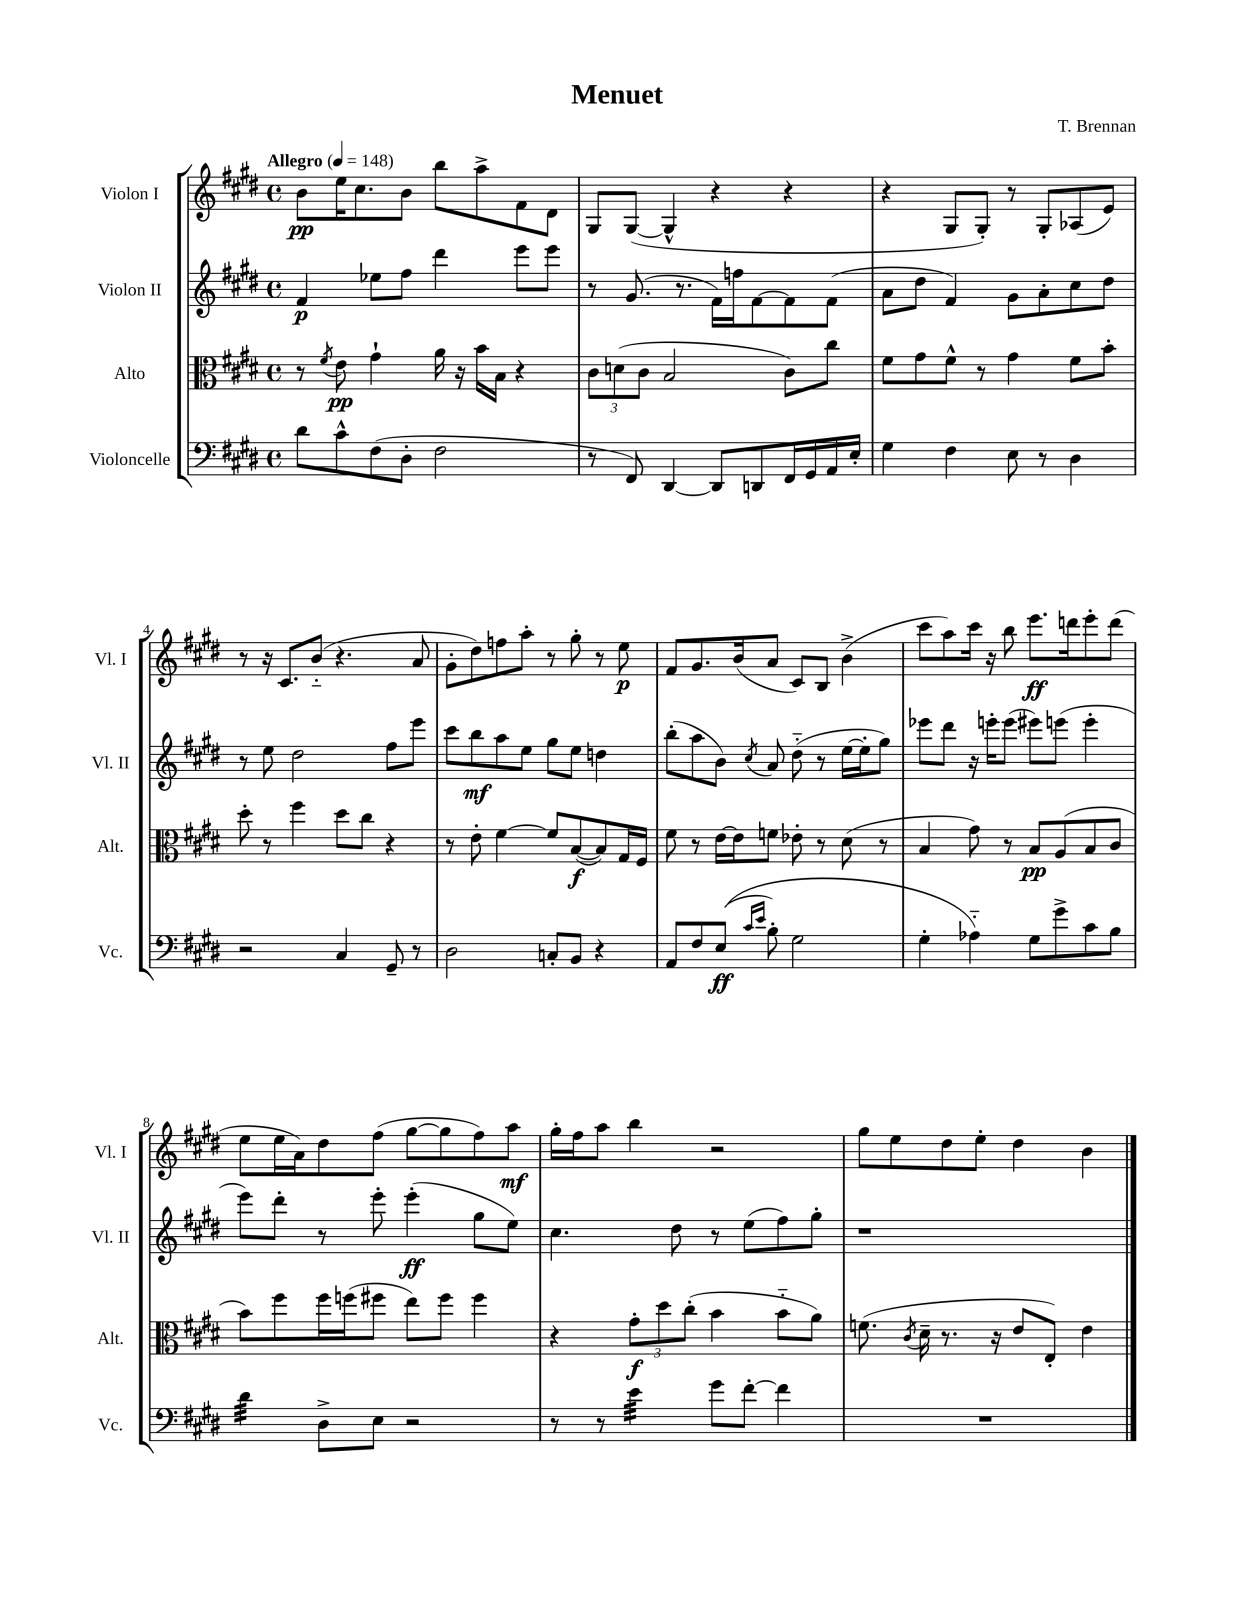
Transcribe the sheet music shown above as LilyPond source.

\header { title = "Menuet" composer = "T. Brennan" }
<<
\new StaffGroup <<
\new Staff = "s0" \with { instrumentName = "Violon I" shortInstrumentName = "Vl. I" } {
    \clef treble \key e \major \defaultTimeSignature \time 4/4 \tempo "Allegro" 4 = 148
    \autoBeamOff b'8[\pp e''16 cis''8. b'8] b''8[ a''8-> fis'8 dis'8] |
    gis8[ gis8]~( gis4-^ r4 r4 |
    r4 gis8[ gis8]-.) r8 gis8[-. aes8( e'8]) |
    r8 r16 cis'8.[ b'8]-_( r4. a'8 |
    gis'8[-. dis''8) f''8 a''8]-. r8 gis''8-. r8 e''8\p |
    fis'8[ gis'8. b'16( a'8] cis'8[) b8] b'4->( |
    cis'''8[ a''8) cis'''16] r16 b''8 e'''8.[\ff d'''16 e'''8-. d'''8]( |
    e''8[ e''16 a'16) dis''8 fis''8]( gis''8[~ gis''8 fis''8) a''8]\mf |
    gis''16[-. fis''16 a''8] b''4 r2 |
    gis''8[ e''8 dis''8 e''8]-. dis''4 b'4 \bar "|." |
}
\new Staff = "s1" \with { instrumentName = "Violon II" shortInstrumentName = "Vl. II" } {
    \clef treble \key e \major \defaultTimeSignature \time 4/4
    \autoBeamOff fis'4\p ees''8[ fis''8] dis'''4 e'''8[ e'''8] |
    r8 gis'8.( r8. fis'16[) f''16 fis'8~ fis'8 fis'8]( |
    a'8[ dis''8] fis'4) gis'8[ a'8-. cis''8 dis''8] |
    r8 e''8 dis''2 fis''8[ e'''8] |
    cis'''8[ b''8\mf a''8 e''8] gis''8[ e''8] d''4 |
    b''8[-.( a''8 b'8]) \acciaccatura { cis''8 } a'8 dis''8-_( r8 e''16[~ e''16-. gis''8]) |
    ees'''8[ dis'''8] r16 e'''16[-. e'''8]( eis'''8[) e'''8]( e'''4-. |
    e'''8[) dis'''8]-. r8 e'''8-. e'''4-.\ff( gis''8[ e''8]) |
    cis''4. dis''8 r8 e''8[( fis''8) gis''8]-. |
    r1 \bar "|." |
}
\new Staff = "s2" \with { instrumentName = "Alto" shortInstrumentName = "Alt." } {
    \clef alto \key e \major \defaultTimeSignature \time 4/4
    \autoBeamOff r8 \acciaccatura { fis'8 } e'8\pp gis'4-! a'16 r16 b'16[ b16] r4 |
    \tuplet 3/2 { cis'8[ d'8( cis'8] } b2 cis'8[) cis''8] |
    fis'8[ gis'8 fis'8]-^ r8 gis'4 fis'8[ b'8]-. |
    dis''8-. r8 fis''4 dis''8[ cis''8] r4 |
    r8 e'8-. fis'4~ fis'8[ b8~\f( b8) gis16 fis16] |
    fis'8 r8 e'16[~ e'16 f'8] ees'8-. r8 dis'8( r8 |
    b4 gis'8) r8 b8[\pp a8( b8 cis'8] |
    b'8[) fis''8 fis''16 f''16( fis''8] e''8[) fis''8] fis''4 |
    r4 \tuplet 3/2 { gis'8[-.\f dis''8 cis''8]-.( } b'4 b'8[-_ a'8]) |
    f'8.( \acciaccatura { cis'8 } dis'16-- r8. r16 e'8[ e8]-.) e'4 \bar "|." |
}
\new Staff = "s3" \with { instrumentName = "Violoncelle" shortInstrumentName = "Vc." } {
    \clef bass \key e \major \defaultTimeSignature \time 4/4
    \autoBeamOff dis'8[ cis'8-^ fis8( dis8]-. fis2 |
    r8 fis,8) dis,4~ dis,8[ d,8 fis,16 gis,16 a,16 e16]-. |
    gis4 fis4 e8 r8 dis4 |
    r2 cis4 gis,8-- r8 |
    dis2 c8[-. b,8] r4 |
    a,8[ fis8 e8]\ff(\( \grace { cis'16[ e'16] } b8-.) gis2 |
    gis4-. aes4-_\) gis8[ gis'8-> cis'8 b8] |
    dis'4:32 dis8[-> e8] r2 |
    r8 r8 e'4:32 gis'8[ fis'8]~-. fis'4 |
    R1 \bar "|." |
}
>>
>>
